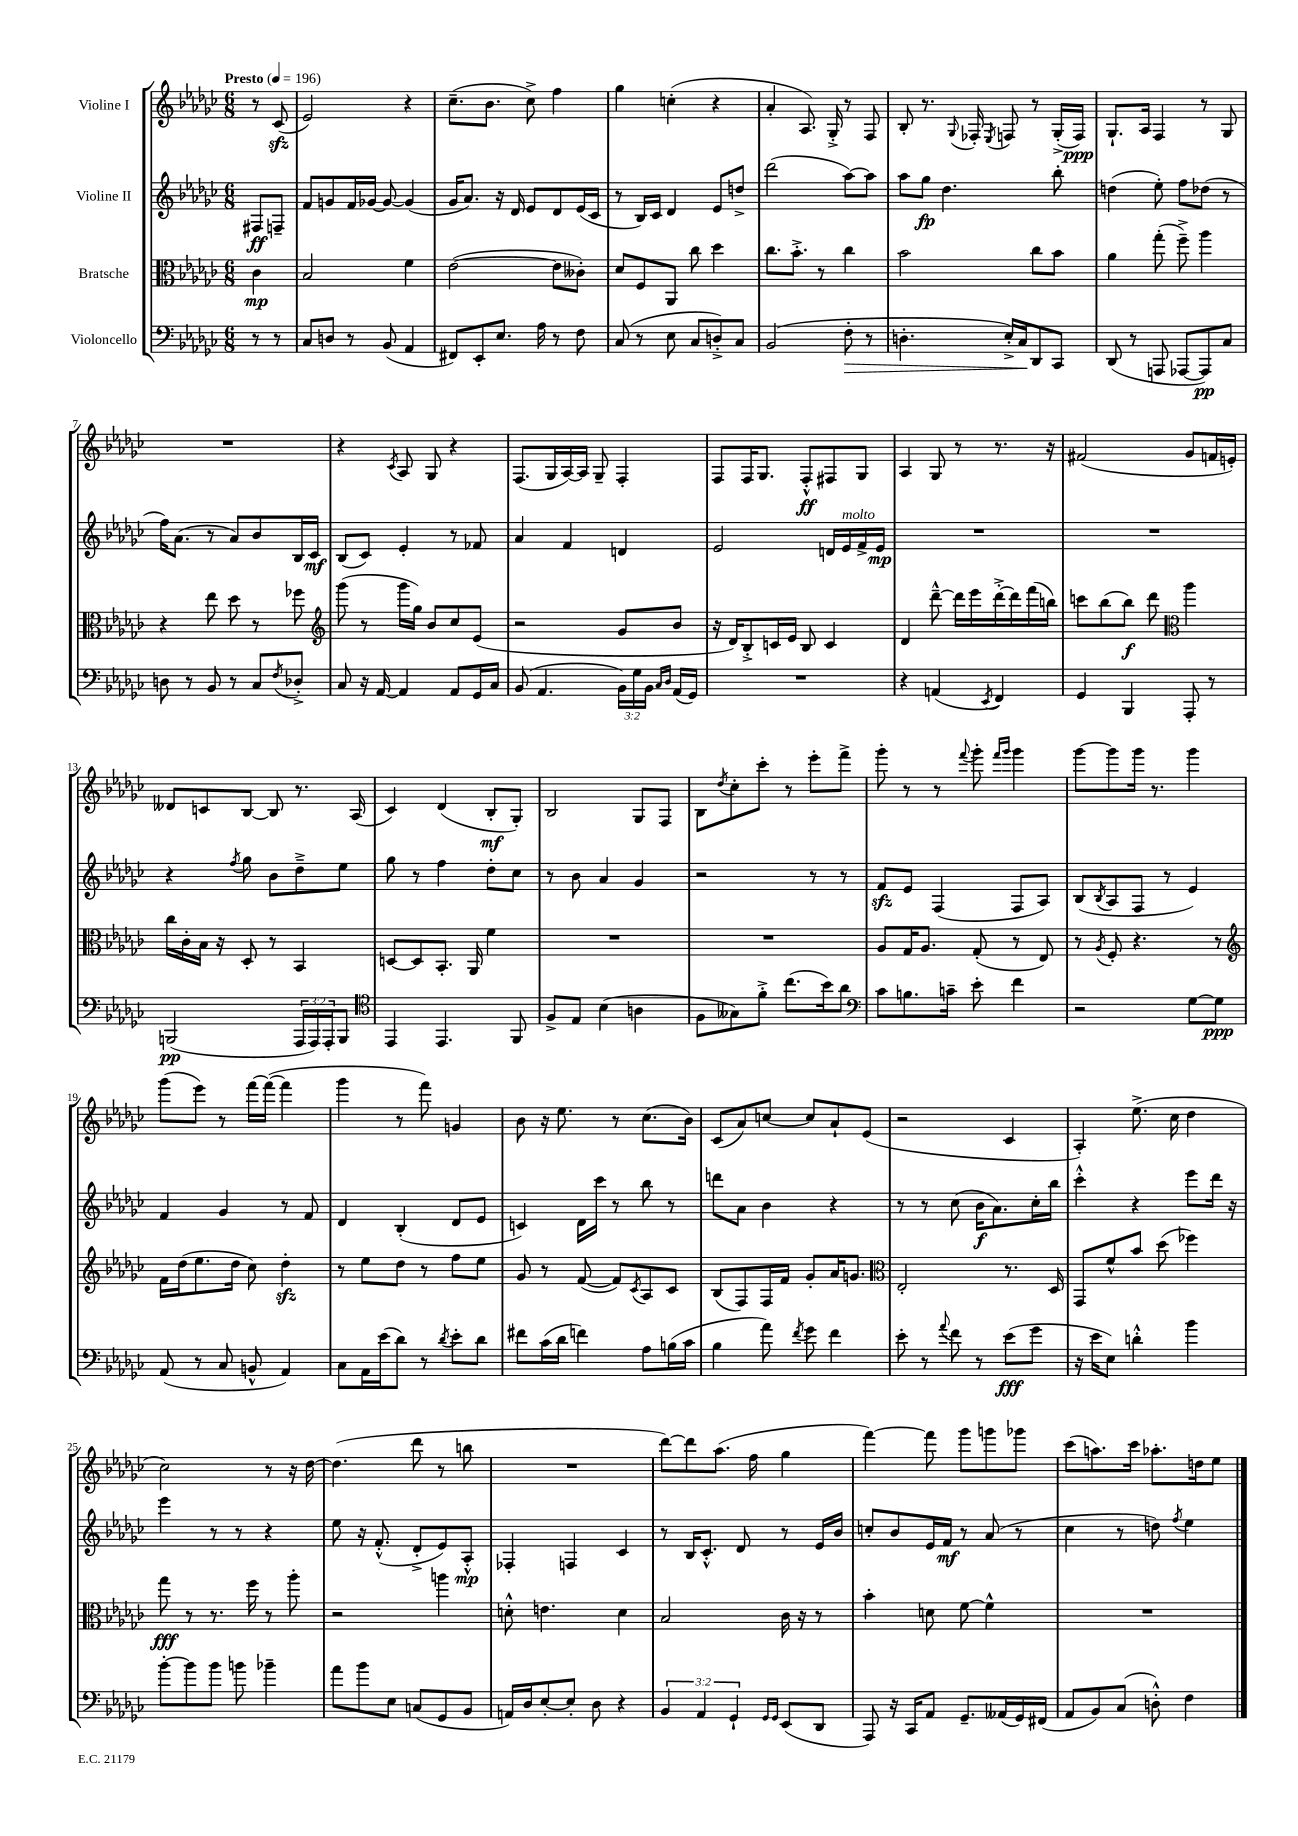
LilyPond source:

<<
\new StaffGroup <<
\new Staff = "s0" \with { instrumentName = "Violine I" } {
    \clef treble \key ges \major \numericTimeSignature \time 6/8 \partial 4 \tempo "Presto" 4 = 196
    r8 ces'8\sfz( |
    ees'2) r4 |
    ces''8.--( bes'8. ces''8->) f''4 |
    ges''4 c''4-.( r4 |
    aes'4-. aes8.) ges16-.-> r8 f8 |
    bes8-. r8. \appoggiatura { ges8 } fes16-. \acciaccatura { ees8 } f8 r8 ges16-.->( f16\ppp) |
    ges8.-! aes16 f4 r8 ges8 |
    R2. |
    r4 \acciaccatura { ces'8 } aes8 ges8 r4 |
    f8.( ges16 aes16~) aes16 ges8-- f4-. |
    f8 f16 ges8. f8-.-^\ff fis8 ges8 |
    aes4 ges8 r8 r8. r16 |
    fis'2( ges'8 f'16 e'16-.) |
    deses'8 c'8 bes8~ bes8 r8. aes16( |
    ces'4) des'4( bes8-.\mf ges8-.) |
    bes2 ges8 f8 |
    bes8 \acciaccatura { des''8 } ces''8-. ces'''8-. r8 ees'''8-. f'''8-> |
    ges'''8-. r8 r8 \appoggiatura { f'''8 } ges'''8-. \grace { f'''16 ges'''16 } ges'''4 |
    ges'''8~ ges'''8 ges'''16 r8. ges'''4 |
    ges'''8( ees'''8) r8 f'''16~ f'''16~( f'''4 |
    ges'''4 r8 f'''8) g'4 |
    bes'8 r16 ees''8. r8 ces''8.( bes'16) |
    ces'8( aes'8) c''8~ c''8 aes'8-! ees'8( |
    r2 ces'4 |
    aes4-.) ees''8.->( ces''16 des''4 |
    ces''2) r8 r16 des''16~ |
    des''4.( des'''8 r8 b''8 |
    R2. |
    des'''8~) des'''8 aes''8.( f''16 ges''4 |
    f'''4~) f'''8 ges'''8 g'''8 ges'''8 |
    ces'''8( a''8.) ces'''16 aes''8.-. d''16 ees''8 \bar "|." |
}
\new Staff = "s1" \with { instrumentName = "Violine II" } {
    \clef treble \key ges \major \numericTimeSignature \time 6/8 \partial 4
    fis8\ff f8-- |
    f'8 g'8 f'16 ges'16~ ges'8~ ges'4( |
    ges'16 aes'8.) r16 des'16 ees'8 des'8 ees'16( ces'16 |
    r8 bes16) ces'16 des'4 ees'8 d''8-> |
    des'''2( aes''8~) aes''8 |
    aes''8 ges''8\fp des''4. bes''8-. |
    d''4( ees''8-.) f''8 des''8( r8 |
    f''16) aes'8.( r8 aes'8) bes'8 bes16 ces'16\mf |
    bes8( ces'8) ees'4-. r8 fes'8 |
    aes'4 f'4 d'4 |
    ees'2 d'16 ees'16^\markup { \italic "molto" } f'16-> ees'16\mp |
    R2. |
    R2. |
    r4 \acciaccatura { f''8 } ges''8 bes'8 des''8---> ees''8 |
    ges''8 r8 f''4 des''8-. ces''8 |
    r8 bes'8 aes'4 ges'4 |
    r2 r8 r8 |
    f'8\sfz ees'8 f4( f8 aes8) |
    bes8( \acciaccatura { bes8 } aes8 f8 r8 ees'4) |
    f'4 ges'4 r8 f'8 |
    des'4 bes4-.( des'8 ees'8 |
    c'4) des'16 ces'''16 r8 bes''8 r8 |
    d'''8 aes'8 bes'4 r4 |
    r8 r8 ces''8( bes'16\f aes'8.) ces''16-. bes''16 |
    ces'''4-.-^ r4 ees'''8 des'''16 r16 |
    ees'''4 r8 r8 r4 |
    ees''8 r16 f'8.-.-^( des'8-.-> ees'8) aes8-.-^\mp |
    fes4-. f4 ces'4 |
    r8 bes16 ces'8.-.-^ des'8 r8 ees'16 bes'16 |
    c''8-. bes'8 ees'16 f'16\mf r8 aes'8( r8 |
    ces''4 r8 d''8) \acciaccatura { f''8 } ees''4 \bar "|." |
}
\new Staff = "s2" \with { instrumentName = "Bratsche" } {
    \clef alto \key ges \major \numericTimeSignature \time 6/8 \partial 4
    ces'4\mp |
    bes2 f'4 |
    ees'2~( ees'8 ceses'8-.) |
    des'8 f8 aes,8 ces''8 des''4 |
    ces''8. bes'8.-.-> r8 ces''4 |
    bes'2 ces''8 bes'8 |
    aes'4 ges''8-.( f''8--->) aes''4 |
    r4 ees''8 des''8 r8 fes''8 |
    \clef treble ges'''8( r8 ges'''16 ges''16) bes'8 ces''8 ees'8( |
    r2 ges'8 bes'8 |
    r16 des'16) bes8-.-> c'16 ees'16 bes8 c'4 |
    des'4 des'''8~---^ des'''16 ees'''16 des'''16~-.-> des'''16 f'''16( b''16) |
    c'''8 bes''8( bes''8\f) des'''8 \clef alto aes''4 |
    ces''16 ces'16-. bes16 r16 des8-. r8 bes,4 |
    d8~ d8 bes,8.-. aes,16 f'4 |
    R2. |
    R2. |
    aes8 ges16 aes8. ges8-.( r8 ees8) |
    r8 \acciaccatura { aes8 } f8-. r4. r8 |
    \clef treble f'16 des''16( ees''8. des''16 ces''8) des''4-.\sfz |
    r8 ees''8 des''8 r8 f''8 ees''8 |
    ges'8 r8 f'8~( f'8) \acciaccatura { ces'8 } aes8 ces'8 |
    bes8( f8) f16 f'16 ges'8-. aes'16 g'8. |
    \clef alto ees2-. r8. des16 |
    ges,8 f'8-^ bes'8 des''8( fes''4) |
    ges''8\fff r8 r8. f''16 r8 aes''8-. |
    r2 a''4 |
    d'8-.-^ e'4. d'4 |
    bes2 ces'16 r16 r8 |
    bes'4-. d'8 f'8~ f'4-^ |
    R2. \bar "|." |
}
\new Staff = "s3" \with { instrumentName = "Violoncello" } {
    \clef bass \key ges \major \numericTimeSignature \time 6/8 \override Staff.TupletNumber.text = #tuplet-number::calc-fraction-text \partial 4
    r8 r8 |
    ces8 d8 r8 bes,8( aes,4 |
    fis,8) ees,8-. ees8. aes16 r8 f8 |
    ces8( r8 ees8 ces8 d8-.->) ces8 |
    bes,2( f8-.\> r8 |
    d4.-. ees16-.->) ces16\! des,8 ces,8 |
    des,8( r8 a,,8 aes,,8~ aes,,8\pp) ces8 |
    d8 r8 bes,8 r8 ces8 \acciaccatura { f8 } des8-.-> |
    ces8 r16 aes,16~ aes,4 aes,8 ges,16 ces16 |
    bes,8( aes,4. \tuplet 3/2 { bes,16) ges16 bes,16 } \grace { ces16 des16 } aes,16( ges,16) |
    R2. |
    r4 a,4( \acciaccatura { ees,8 } f,4) |
    ges,4 bes,,4 aes,,8-. r8 |
    b,,2\pp( \tuplet 3/2 { aes,,16 aes,,16) aes,,16-. } b,,8 |
    \clef tenor ees,4 ees,4. f,8 |
    f8-> ees8 bes4( a4 |
    f8 geses8) f'8-.-> ces''8.( bes'16) aes'8 |
    \clef bass ces'8 b8. c'16-- ees'8-. f'4 |
    r2 ges8~ ges8\ppp |
    aes,8( r8 ces8 b,8-^ aes,4) |
    ces8 aes,16 ees'16( des'8) r8 \acciaccatura { des'8 } ees'8-. des'8 |
    fis'8 ces'16( des'16 f'4) aes8 b16( ces'16 |
    bes4 aes'8) \acciaccatura { f'8 } ges'8 f'4 |
    ees'8-. r8 \appoggiatura { aes'8 } f'8 r8 ees'8\fff( ges'8 |
    r16 ees'16 ees8) d'4-.-^ bes'4 |
    bes'8~-. bes'8 bes'8 b'8 bes'4-- |
    aes'8 bes'8 ees8 c8( ges,8 bes,8 |
    a,16) des16 ees8~-. ees8-. des8 r4 |
    \tuplet 3/2 { bes,4 aes,4 ges,4-! } \grace { ges,16 ges,16 } ees,8( des,8 |
    aes,,8) r16 ces,16 aes,8 ges,8.-- aeses,16( ges,16) fis,16( |
    aes,8 bes,8) ces8( d8-.-^) f4 \bar "|." |
}
>>
>>
